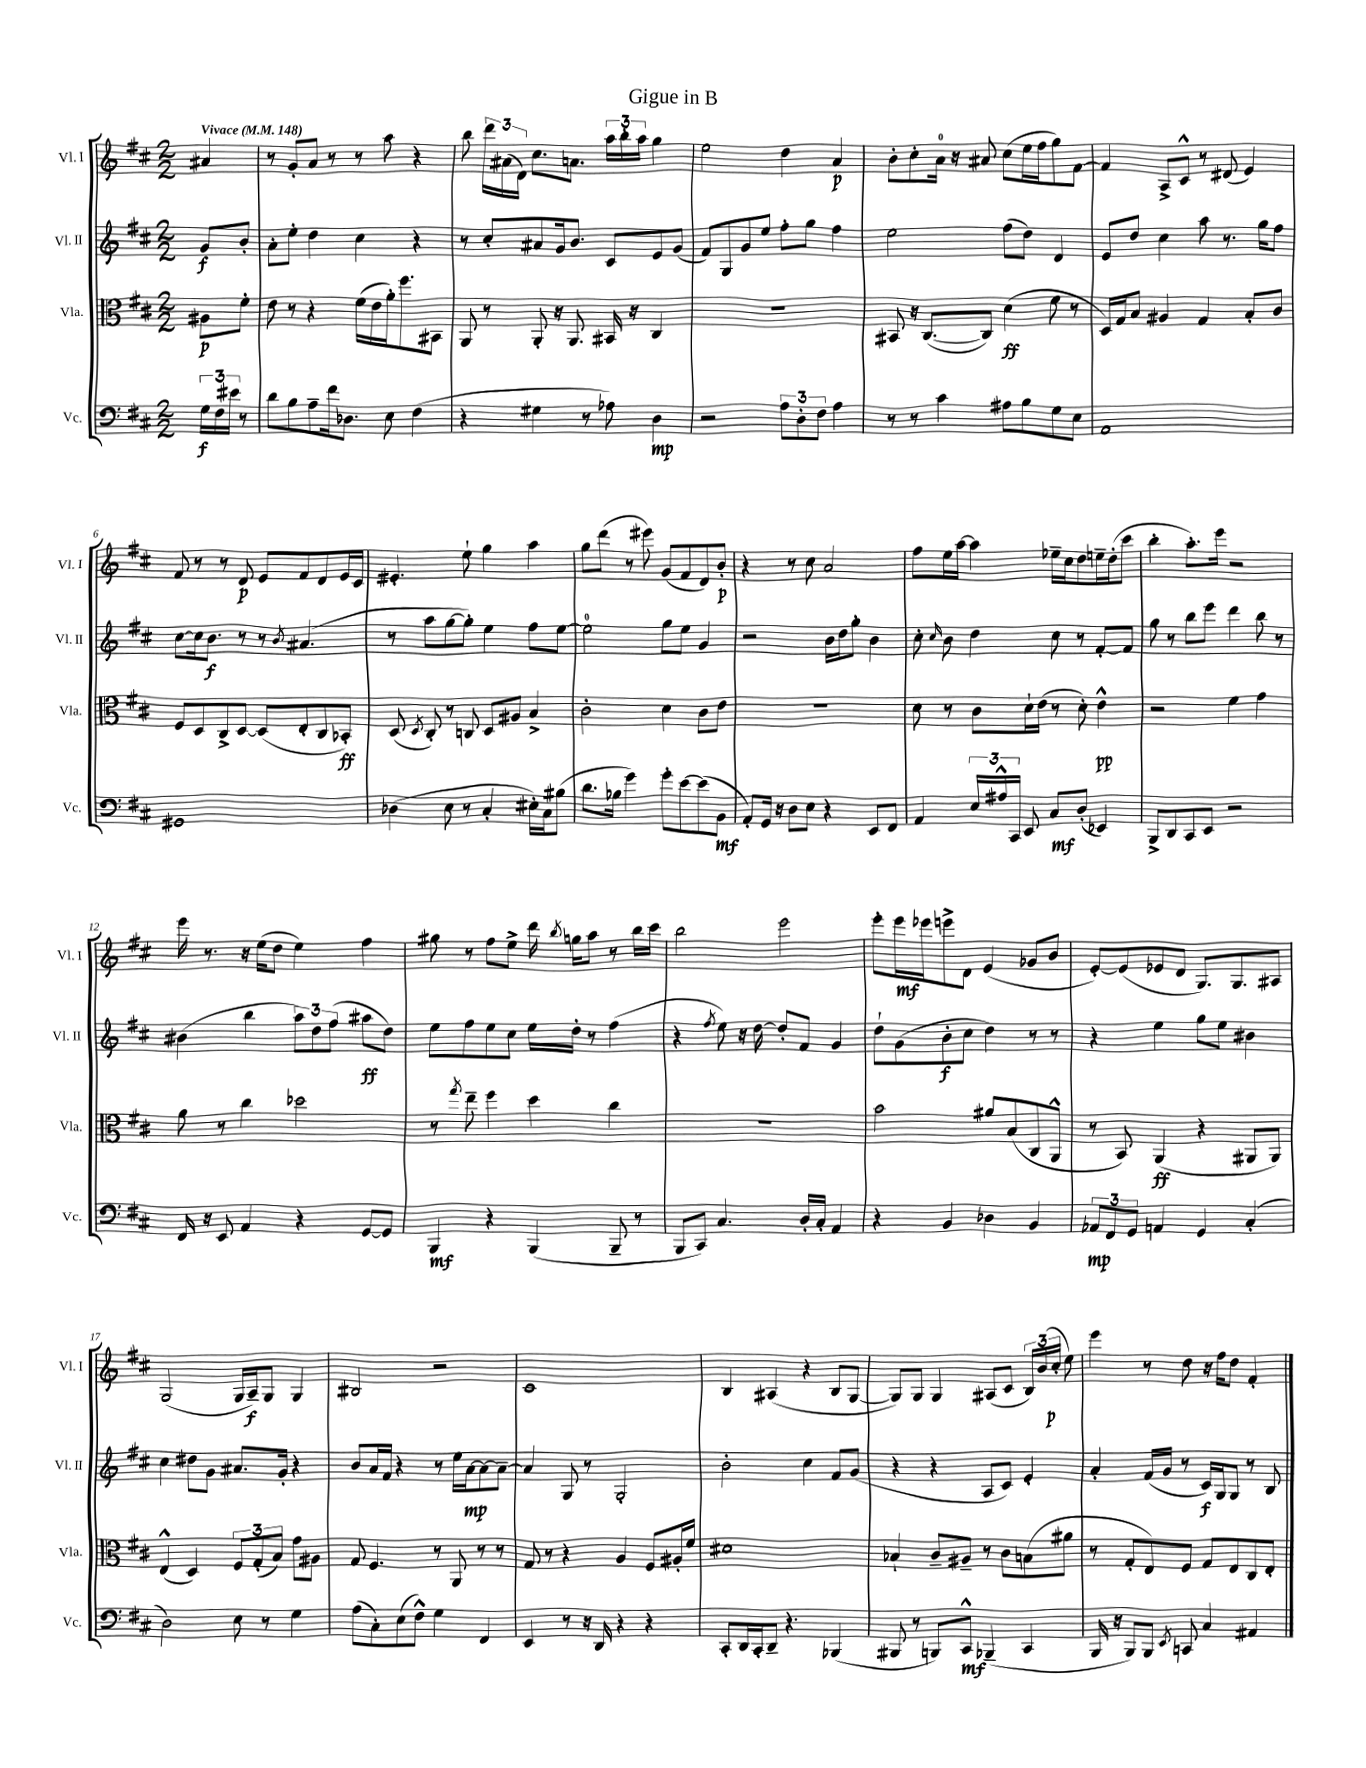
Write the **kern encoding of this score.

**kern	**kern	**kern	**kern
*staff4	*staff3	*staff2	*staff1
*clefF4	*clefC3	*clefG2	*clefG2
*k[f#c#]	*k[f#c#]	*k[f#c#]	*k[f#c#]
*M2/2	*M2/2	*M2/2	*M2/2
*MM148	*MM148	*MM148	*MM148
24G	8A#	8g	4a#
24F#	.	.	.
24e#	.	.	.
8r	8f#'	8b'	.
=	=	=	=
8d	8e	8a'	8r
8B	8r	8ee'	8g'
8A~	4r	4dd	8a
16f#	.	.	8r
8.D-	.	.	.
.	(16f#	4cc#	8r
.	16e	.	.
8E	16a')	.	8aa
.	8.ff#	.	.
(4F#	.	4r	4r
.	8BB#	.	.
=	=	=	=
4r	8AA	8r	8bb
.	8r	8cc#'	24ddd
.	.	.	(24a#
.	.	.	24d)
4G#	8AA'	8a#	8.cc#
.	16r	16g	.
.	8.AA	8.b	8.a
8r	.	.	.
8A-)	16BB#	8c#	24aa
.	.	.	24bb'
.	16r	.	.
.	.	.	24aa
4D	4C#	8e	4gg
.	.	(8g	.
=	=	=	=
2r	1r	8f#)	2ee
.	.	8G	.
.	.	8g	.
.	.	8ee	.
12A	.	8ff#'	4dd
12D'	.	.	.
.	.	8gg	.
12F#	.	.	.
4A	.	4ff#	4a
=	=	=	=
8r	8BB#	2ee	8b'
8r	16r	.	8cc#'
.	([8.C#	.	.
4c#	.	.	16a
.	.	.	16r
.	8C#])	.	8a#
8A#	(4d	(8ff#	(8cc#
8B	.	8dd)	16ee
.	.	.	16ff#
8G	8f#	4d	8gg)
8E	8r	.	[8f#
=	=	=	=
1AA	16D)	8e	4f#]
.	16G	.	.
.	8B	8dd	.
.	4A#	4cc#	8A^
.	.	.	8c#^^
.	4G	8aa	8r
.	.	8.r	(8d#
.	8B'	.	4e)
.	.	16gg	.
.	8c#	8ff#	.
=	=	=	=
1GG#	8F#	[8cc#	8f#
.	8D	16cc#]	8r
.	.	8.b	.
.	8C#^	.	8r
.	[8D	8r	8d
.	(8D]	8r	8e
.	.	8qb	.
.	8E'	(4.a#	8f#
.	8C#	.	8d
.	8BB-')	.	16e
.	.	.	16c#
=	=	=	=
(4D-	(8D	8r	4.e#'
.	8qD	.	.
.	8C#')	8aa	.
8E	8r	[8gg	.
8r	8C	8gg'])	8ee`
4C#'	8D	4ee	4gg
.	8A#	.	.
16E#')	4B^	8ff#	4aa
16C#	.	.	.
(8B#	.	[8ee	.
=	=	=	=
8.d	2c#'	2ee]	8gg
.	.	.	(8ddd
16B-	.	.	.
4g)	.	.	8r
.	.	.	8eee#)
8g'	4d	8gg	(8g
[8e	.	8ee	8f#
(8e]	8c#	4g	8d)
8BB	8e	.	8b'
=	=	=	=
8AA')	1r	2r	4r
16GG	.	.	.
16r	.	.	.
8D	.	.	8r
8E	.	.	8cc#
4r	.	16b	2a
.	.	16dd	.
.	.	8gg'	.
8EE	.	4b	.
8FF#	.	.	.
=	=	=	=
4AA	8d	8cc#'	8ff#
.	.	16qqcc#	.
.	8r	8b	16ee
.	.	.	[16aa
24E	8c#	4dd	4aa]
24A#^^	.	.	.
24CC#	.	.	.
8EE	16d`	.	.
.	(16e	.	.
8C#	8r	8cc#	16ee-~
.	.	.	16cc#
(8D'	8d')	8r	8dd
4EE-)	4e^^	[8f#'	16ee~
.	.	.	(16dd'
.	.	8f#]	8ccc#
=	=	=	=
8BBB^	2r	8gg	4bb'
8DD	.	8r	.
8CC#	.	8bb	8.aa')
8EE	.	8eee	.
.	.	.	16eee
2r	4f#	4ddd	2r
.	4g	8bb	.
.	.	8r	.
=	=	=	=
16FF#	8a	(4b#	16eee
16r	.	.	8.r
8EE	8r	.	.
4AA	4cc#	4bb	16r
.	.	.	(16ee
.	.	.	8dd
4r	2dd-	12aa)	4ee)
.	.	12dd	.
.	.	(12ff#	.
[8GG	.	8aa#	4ff#
8GG]	.	8dd)	.
=	=	=	=
4BBB	8r	8ee	8gg#
.	8qgg	.	.
.	8ee~	8ff#	8r
4r	4ff#	8ee	8ff#
.	.	8cc#	8ee^
(4BBB	4dd	16ee	16ddd
.	.	.	8qbb
.	.	16dd'	16gg
.	.	8r	8aa
8BBB~	4cc#	(4ff#	8r
8r	.	.	16bb
.	.	.	16ccc#
=	=	=	=
8BBB	1r	4r	2bb
8CC#)	.	.	.
.	.	8qff#	.
4.C#	.	8ee)	.
.	.	16r	.
.	.	[16dd	.
.	.	8dd']	2eee
16D'	.	8f#	.
16C#'	.	.	.
4AA	.	4g	.
=	=	=	=
4r	2b	8dd`	8eee'
.	.	(8g	16eee
.	.	.	16eee-
4BB	.	8b'	8eee^
.	.	8cc#	8d
4D-	8a#	4dd)	(4e
.	(8B	.	.
4BB	8C#	8r	8g-
.	8AA^^	8r	8b
=	=	=	=
12AA-	8r	4r	[8e')
12FF#	.	.	.
.	8BB)	.	(8e]
12GG	.	.	.
4AA	(4AA	4ee	8e-
.	.	.	8d
4GG	4r	8gg	8.G)
.	.	8ee	.
.	.	.	8.G
(4C#'	8AA#	4b#	.
.	8AA#)	.	8A#
=	=	=	=
2D)	(4E^^	4cc#	(2G
.	4D)	8dd#	.
.	.	8g	.
8E	12F#	8.a#	16G
.	.	.	16A~)
.	(12G'	.	.
8r	.	.	8G
.	12B)	.	.
.	.	16g'	.
4G	8g	4r	4G
.	8A#	.	.
=	=	=	=
(8A	8G	8b	2B#
8C#')	4.F#	16a	.
.	.	16f#	.
(8E	.	4r	.
8F#^^)	.	.	.
4G	8r	8r	2r
.	8AA	16ee	.
.	.	[16a	.
4FF#	8r	8a_	.
.	8r	8a~_	.
=	=	=	=
4EE	8G	4a]	1c#
.	8r	.	.
8r	4r	8G	.
16r	.	8r	.
16DD	.	.	.
4r	4A	2G'	.
4r	8F#	.	.
.	16A#'	.	.
.	16f#	.	.
=	=	=	=
8CC#'	1d#	2b'	4B
16DD	.	.	.
16CC#'	.	.	.
8DD~	.	.	(4A#
4.r	.	.	.
.	.	4cc#	4r
(4BBB-	.	8f#	8B
.	.	(8g	[8G
=	=	=	=
8BBB#	4B-`	4r	8G])
8r	.	.	8G
8BBB)	8c#~	4r	4G
8CC#^^	8A#~	.	.
(4BBB-~	8r	8A	(8A#
.	8c#	8c#)	8c#
4CC#	(8B	4e'	24B)
.	.	.	(24b
.	.	.	24cc#'
.	8a#	.	8ee)
=	=	=	=
16BBB	8r	4a'	4eee
16r	.	.	.
8BBB)	8G'	.	.
8BBB	8E)	(16f#	8r
.	.	16g	.
8qEE	.	.	.
8CC	8F#	8r	8dd
4C#	8G	16c#)	16r
.	.	16G	16ff#
.	8E	8G	8dd
4AA#	8C#	8r	4f#'
.	8E'	8B	.
==	==	==	==
*-	*-	*-	*-
